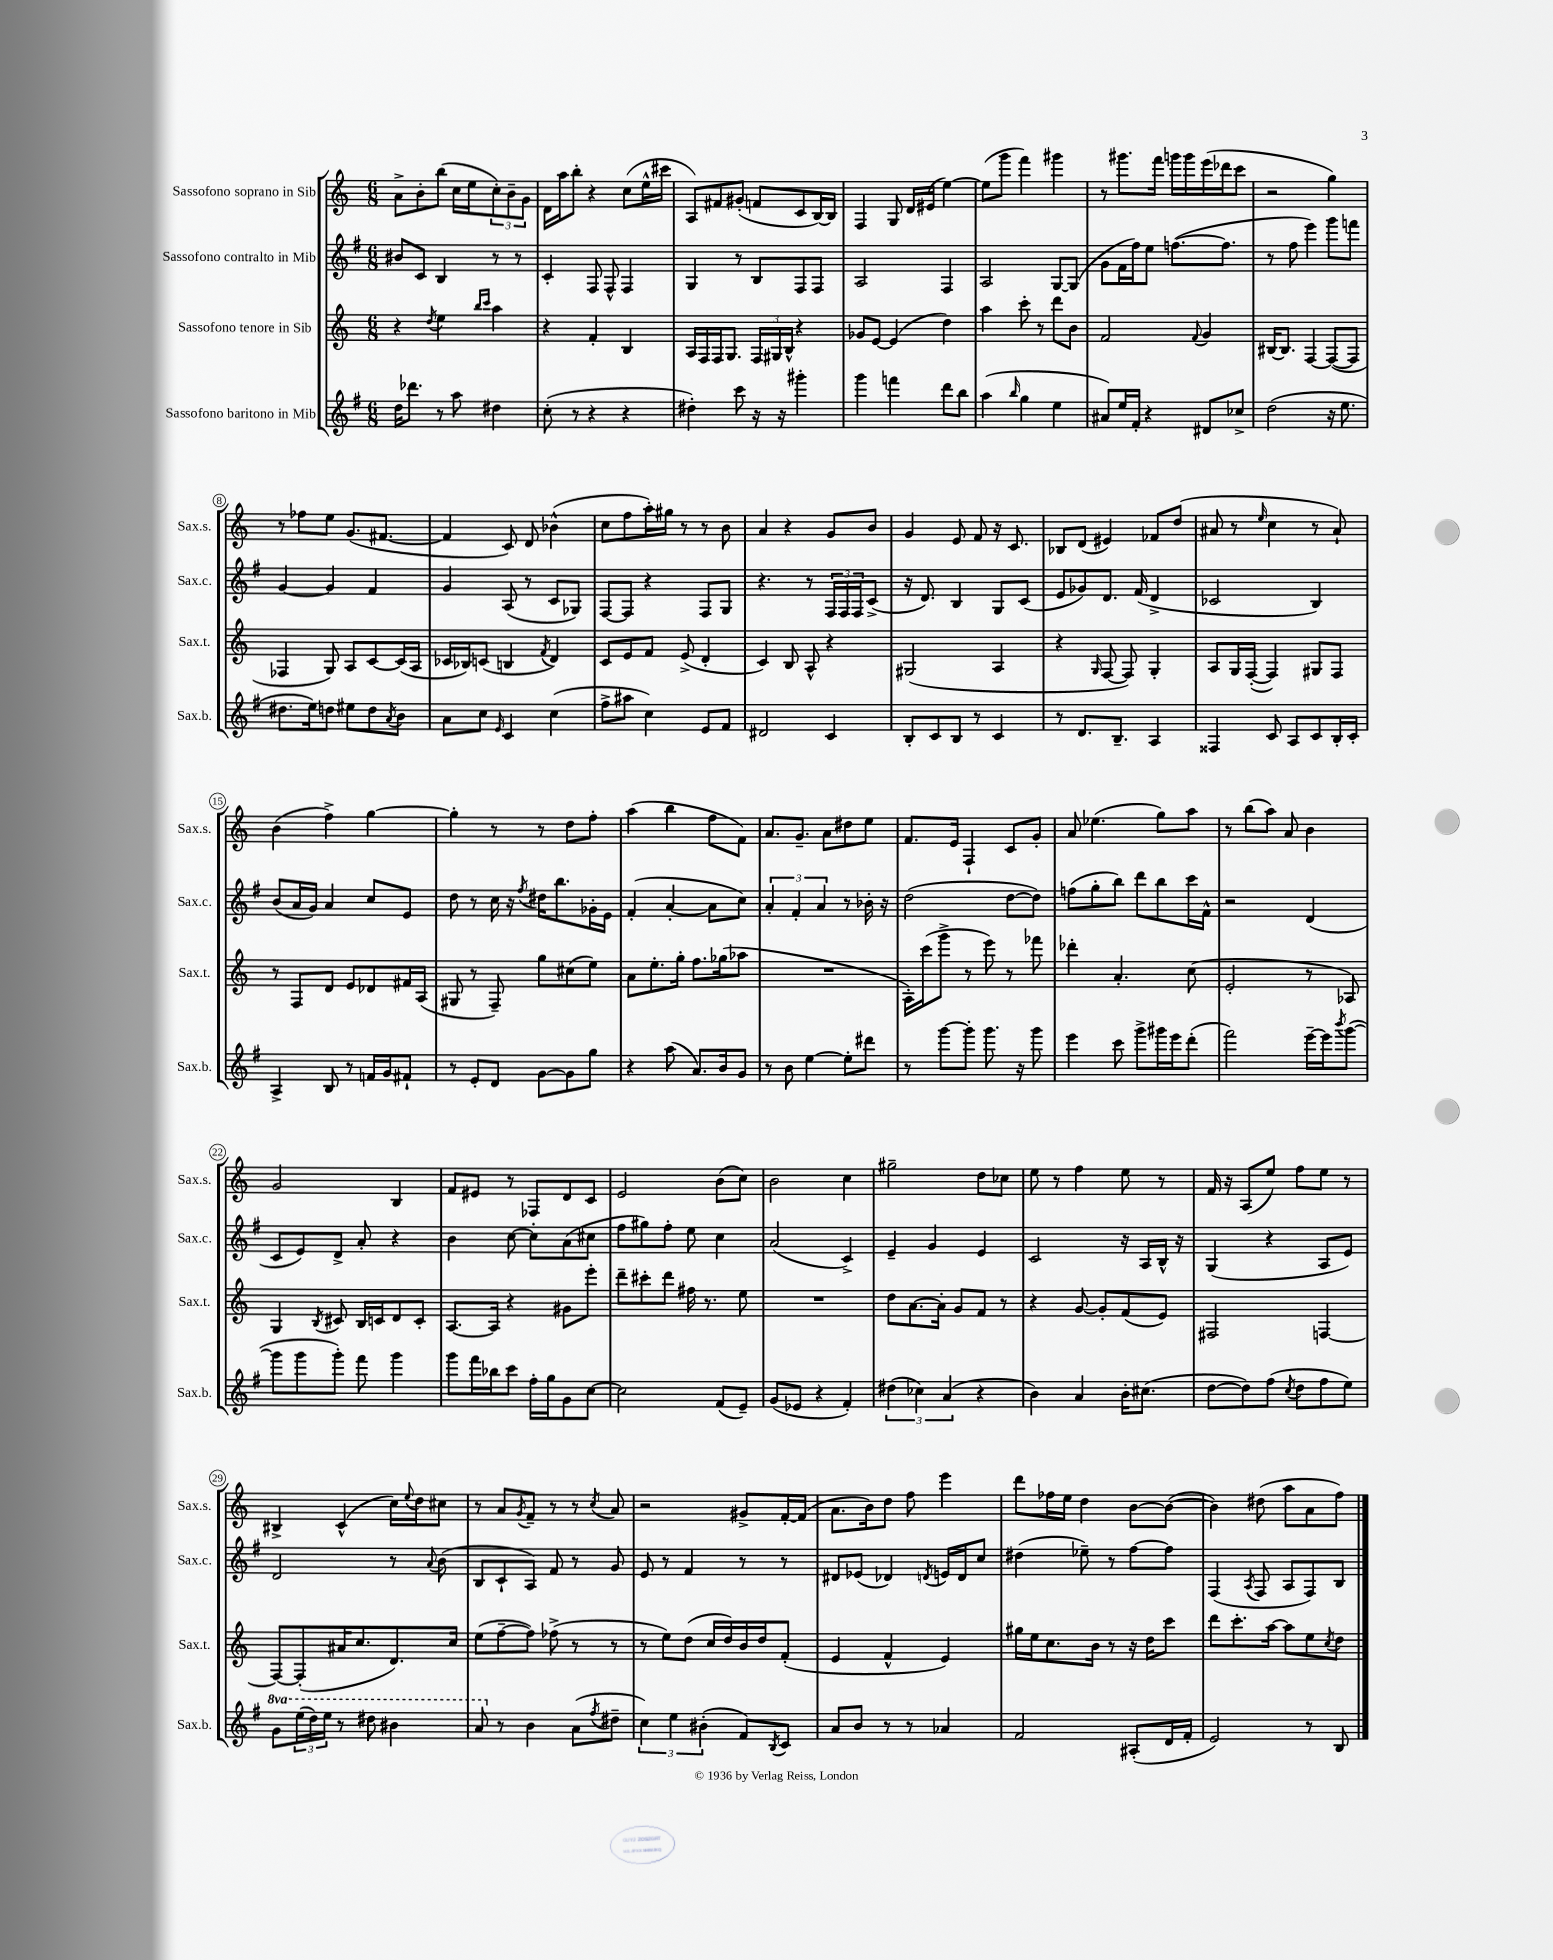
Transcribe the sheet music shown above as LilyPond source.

<<
\new StaffGroup <<
\new Staff = "s0" \with { instrumentName = "Sassofono soprano in Sib" shortInstrumentName = "Sax.s." } {
    \clef treble \key c \major \numericTimeSignature \time 6/8
    a'8-> b'8-. b''8( c''16 e''16 \tuplet 3/2 { c''8-.) b'8-- g'8 } |
    d'16 a''16 b''8-. r4 c''8( e''16-^ cis'''16 |
    a8) fis'8 gis'8-.( f'8 c'8 b16~) b16 |
    f4 g8 d'16 eis'16( e''4~) |
    e''8( g'''8 f'''4) gis'''4 |
    r8 gis'''8. f'''16 g'''16 g'''16 e'''16( des'''16 c'''8 |
    r2 g''4) |
    r8 fes''8 e''8 g'8.( fis'8.~ |
    fis'4 c'8) d'8 bes'4-^( |
    c''8 f''8 a''16-.) gis''16 r8 r8 b'8 |
    a'4 r4 g'8 b'8 |
    g'4 e'8 f'8 r16 c'8. |
    bes8 d'8( eis'4) fes'8 d''8( |
    ais'8 r8 \grace { e''16 } c''4 r8 ais'8-!) |
    b'4( f''4->) g''4~ |
    g''4-. r8 r8 d''8 f''8-. |
    a''4( b''4 f''8 f'8) |
    a'8. g'8.-- a'8 dis''8 e''8 |
    f'8. e'16 f4-! c'8 g'8-. |
    a'8 ees''4.( g''8) a''8 |
    r8 b''8( a''8) a'8 b'4 |
    g'2 b4 |
    f'8 eis'8 r8 fes8 d'8 c'8 |
    e'2 b'8( c''8) |
    b'2 c''4 |
    gis''2-- d''8 ces''8 |
    e''8 r8 f''4 e''8 r8 |
    f'16 r16 a8( e''8) f''8 e''8 r8 |
    bis4-> c'4-^( c''16) \appoggiatura { e''8 } d''16 cis''8 |
    r8 a'8 \acciaccatura { g'8 } f'8-- r8 r8 \acciaccatura { c''8 } a'8 |
    r2 gis'8-> f'16~-. f'16( |
    a'8. b'16) d''8 f''8 e'''4 |
    d'''8 fes''16 e''16 d''4 b'8~ b'8~( |
    b'4) dis''8( a''8 a'8 f''8) \bar "|." |
}
\new Staff = "s1" \with { instrumentName = "Sassofono contralto in Mib" shortInstrumentName = "Sax.c." } {
    \clef treble \key g \major \numericTimeSignature \time 6/8
    bis'8 c'8 b4 r8 r8 |
    c'4-. fis8 fis8-^ fis4 |
    g4 r8 b8 fis8 fis8 |
    a2 fis4 |
    a2 g8~ g8( |
    g'8 fis'16 fis''16) e''8 f''8.~( f''8. |
    r8 fis''8 e'''4) g'''8 f'''8 |
    g'4~ g'4 fis'4 |
    g'4 a8( r8 c'8 ges8) |
    fis8~ fis8 r4 fis8 g8 |
    r4. r8 \tuplet 3/2 { fis16 fis16 fis16 } c'8->( |
    r16 d'8.) b4 g8 c'8( |
    e'8 ges'8) d'8. fis'16( d'4-> |
    ces'2 b4) |
    b'8( a'16 g'16) a'4 c''8 e'8 |
    d''8 r8 c''16 r16 \acciaccatura { fis''8 } dis''16 b''8. ges'16-. e'16 |
    fis'4-.( a'4~-. a'8 c''8) |
    \tuplet 3/2 { a'4-. fis'4-. a'4 } r8 bes'16-. r16 |
    d''2( d''8~ d''8) |
    f''8( g''8-. b''8) d'''8 b''8 c'''16 fis'16-^ |
    r2 d'4( |
    c'8 e'8) d'8-> a'8-. r4 |
    b'4 c''8~ c''8-. a'8( cis''8 |
    fis''8 gis''8) fis''8-. e''8 c''4 |
    a'2( c'4->) |
    e'4-- g'4 e'4 |
    c'2 r16 a16 b16-^ r16 |
    g4( r4 a8 e'8) |
    d'2 r8 \appoggiatura { a'8 } b'8( |
    b8 c'8-! a8) fis'8 r8 g'8 |
    e'8 r8 fis'4 r8 r8 |
    dis'8 ees'8( des'4) \acciaccatura { d'8 } e'16 d'16 c''8 |
    dis''4( ees''8--) r8 fis''8~ fis''8 |
    fis4( \acciaccatura { a8 } fis8 a8 fis8) b8 \bar "|." |
}
\new Staff = "s2" \with { instrumentName = "Sassofono tenore in Sib" shortInstrumentName = "Sax.t." } {
    \clef treble \key c \major \numericTimeSignature \time 6/8
    r4 \acciaccatura { d''8 } e''4 \grace { b''16 c'''16 } a''4 |
    r4 f'4-. b4 |
    a16 f16 f16 g8. \tuplet 3/2 { f16 gis16 b16-^ } r4 |
    ges'8 e'8~ e'4( d''4) |
    a''4 c'''8-. r8 d'''8 b'8 |
    f'2 \appoggiatura { f'8 } g'4 |
    bis16~ bis8. f4~ f8~( f8 |
    fes4 g8) a8 c'8~ c'16( a16 |
    ces'16 bes16) c'8( b4 \acciaccatura { f'8 } d'4) |
    c'8 e'8 f'8 e'8->( d'4-. |
    c'4) b8 a8-^ r4 |
    gis2( a4 |
    r4 \grace { g16 } f8~ f8) g4-. |
    a8 g16 f16~-.( f4) gis8 f8 |
    r8 f8 d'8 e'8 des'8 fis'16 a16( |
    gis8 r8 f8--) g''8 cis''8( e''8) |
    a'8 e''8.-. g''16-. f''8. ges''16( aes''8 |
    R2. |
    a16-.) c'''16( g'''8-> r8 e'''8) r8 fes'''8 |
    des'''4-. a'4.-. c''8( |
    e'2-. r8 aes8) |
    g4 \acciaccatura { b8 } cis'8 b16 c'16 d'8 c'8-. |
    a8.~ a16 r4 gis'8 e'''8-. |
    d'''8-- cis'''8-. d'''8 fis''16 r8. e''8 |
    R2. |
    d''8 a'8.~ a'16-. g'8 f'8 r8 |
    r4 g'8~ g'8-. f'8( e'8) |
    fis2 f4~ |
    f8~ f8-.( ais'16 c''8. d'8.) c''16 |
    e''8( f''8~-- f''8) fes''8->( r8 r8 |
    r8 e''8) d''8( c''16 d''16) b'16 d''16 f'8-.( |
    e'4 f'4-^ e'4) |
    gis''16 e''16 c''8. b'16 r8 r16 d''16 c'''8 |
    d'''8 c'''8.-. a''16~ a''8 e''8 \acciaccatura { c''8 } d''8 \bar "|." |
}
\new Staff = "s3" \with { instrumentName = "Sassofono baritono in Mib" shortInstrumentName = "Sax.b." } {
    \clef treble \key g \major \numericTimeSignature \time 6/8 \set Staff.ottavationMarkups = #ottavation-simple-ordinals
    d''16 des'''8. r8 a''8 dis''4 |
    c''8-.( r8 r4 r4 |
    dis''4-.) c'''8 r16 r16 gis'''4-. |
    g'''4 f'''4 d'''8 b''8 |
    a''4( \grace { b''16 } g''4 e''4 |
    ais'8) e''16 fis'16-. r4 dis'8 ces''8-> |
    d''2( r16 e''8. |
    dis''8. e''16) d''8 eis''8 d''8 \acciaccatura { a'8 } b'8 |
    a'8 c''8 \grace { e'16 } c'4 c''4( |
    fis''8-> ais''8 c''4) e'8 fis'8 |
    dis'2 c'4 |
    b8-. c'8 b8 r8 c'4 |
    r8 d'8. b8.-- a4 |
    fisis4 c'8 a8 c'8 b16-. c'16-. |
    a4-> b8 r8 f'16 g'16 fis'8-! |
    r8 e'8-. d'8 g'8~ g'8 g''8 |
    r4 a''8( a'8.) b'16 g'8 |
    r8 b'8 e''4~ e''8-. dis'''8 |
    r8 g'''8~ g'''8-. g'''8. r16 g'''8 |
    e'''4 c'''8 g'''8-> gis'''16 e'''16 d'''8-.( |
    fis'''2) e'''16~-- e'''16 \acciaccatura { b'''8 } g'''8~( |
    g'''8 g'''8 g'''8-.) fis'''8 g'''4 |
    g'''8 fis'''16 bes''16 c'''8 fis''16-. g''16 g'8 c''8~ |
    c''2 fis'8( e'8--) |
    g'8( ees'8 r4 fis'4-.) |
    \tuplet 3/2 { dis''4( ces''4) a'4( } r4 |
    b'4) a'4 b'16-. cis''8.( |
    d''8~ d''8) fis''8( \acciaccatura { c''8 } d''8 fis''8 e''8) |
    \ottava #1 g''8 \tuplet 3/2 { e'''16( d'''16) e'''16 } r8 dis'''8 bis''4 |
    a''8 \ottava #0 r8 b'4 a'8( \acciaccatura { fis''8 } dis''8-- |
    \tuplet 3/2 { c''4) e''4 bis'4-.( } fis'8) \acciaccatura { b8 } c'8 |
    a'8 b'8 r8 r8 aes'4 |
    fis'2 ais8-.( d'16 fis'16-. |
    e'2) r8 b8 \bar "|." |
}
>>
>>
\layout { \context { \Score \override BarNumber.stencil = #(make-stencil-circler 0.1 0.3 ly:text-interface::print) } }
